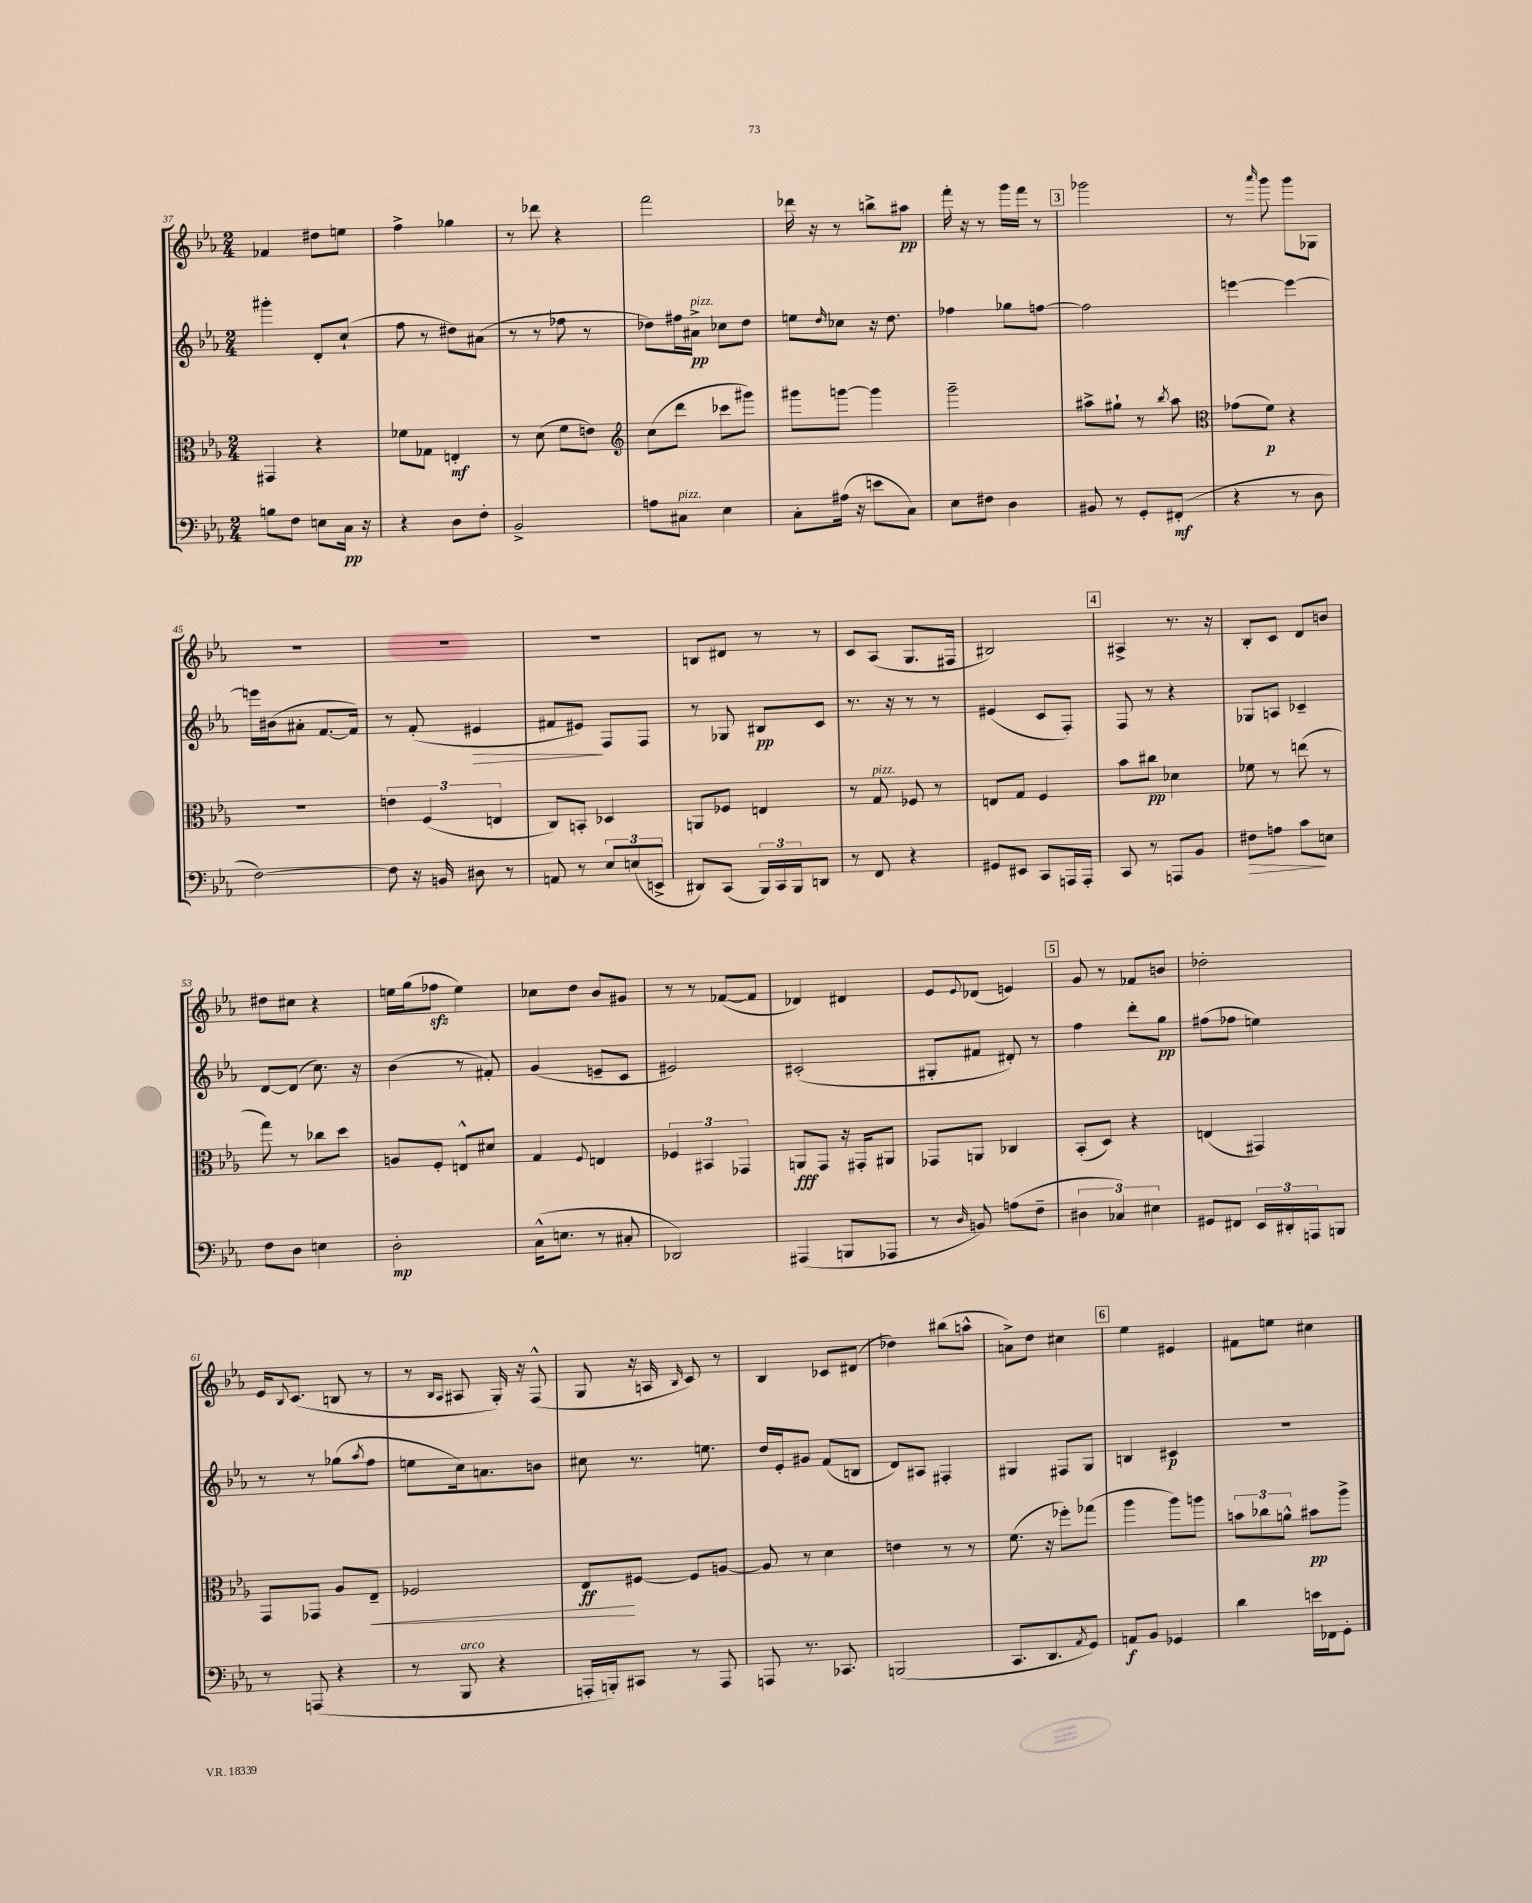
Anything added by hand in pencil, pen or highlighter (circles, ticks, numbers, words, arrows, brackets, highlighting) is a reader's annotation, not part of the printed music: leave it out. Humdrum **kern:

**kern	**kern	**kern	**kern
*staff4	*staff3	*staff2	*staff1
*clefF4	*clefC3	*clefG2	*clefG2
*k[b-e-a-]	*k[b-e-a-]	*k[b-e-a-]	*k[b-e-a-]
*M2/4	*M2/4	*M2/4	*M2/4
8B\L	4GG#/	4ggg#'\	4f-/
8F\J	.	.	.
8E\L	4r	8d'/L	8dd#\L
16C\Jk	.	(8cc`/J	8ee\J
16r	.	.	.
=	=	=	=
4r	8f-\L	8ff\	4ff^\
.	8G-\J	8r	.
8D\L	4E'/	8dd#\L)	4gg-\
8F'\J	.	(8a#\J	.
=	=	=	=
2BB-^/	8r	8r	8r
.	(8d\	8r	8ddd-\
.	8f\L	8ff-\	4r
.	8e\J)	8r	.
=	=	=	=
*	*clefG2	*	*
8A\L	(8cc\L	8dd-\L)	2fff\
8C#\J	8ddd\J	16ff#\L	.
.	.	16a#^\JJ	.
4E-\	8ccc-\L	8cc-\L	.
.	8ggg#\J)	8dd-\J	.
=	=	=	=
8C'\L	8ggg#\L	8ee\L	16ddd-\
.	.	.	16r
.	.	16qqdd/	.
(16A#\Jk	[8ggg\J	8cc-\J	8r
16r	.	.	.
8e\L	4ggg\]	16r	8bb^\L
.	.	8.dd\	.
8C\J)	.	.	8aa#\J
=	=	=	=
8E-\L	2ggg~\	4ff-\	16fff'\
.	.	.	16r
8F#\J	.	.	8r
4D\	.	8gg-\L	16ggg\LL
.	.	.	16fff\JJ
.	.	[8ff\J	8r
=	=	=	=
8BB#/	8aa#^\L	2ff\]	2ggg-\
8r	8gg#`\J	.	.
8GG'/L	8r	.	.
.	8qbb-/	.	.
(8FF#'/J	8aa#\	.	.
=	=	=	=
*	*clefC3	*	*
4r	(8g-\L	[4eee\	8r
.	.	.	16qqaaa-/
.	8f\J)	.	8ggg\
8r	4r	4eee\_	8ggg\L
8D\	.	.	8G-\J
=	=	=	=
[2F\)	2r	16eee\]LL	2r
.	.	(16b#\J	.
.	.	8a#'\J	.
.	.	[8.f/L	.
.	.	16f/]Jk)	.
=	=	=	=
8F\]	6e\	8r	2r
16r	.	(8f'/	.
.	(6F/	.	.
16BB/	.	.	.
8D#\	.	4e#/	.
.	6E/	.	.
8r	.	.	.
=	=	=	=
8AA/	8C/L)	8f#/L	2r
8r	8BB'/J	8e#/J)	.
12E-/L	4D-/	8F/L	.
(12E/	.	.	.
.	.	8F/J	.
12EE^/J	.	.	.
=	=	=	=
8DD#/L)	8AA/L	8r	8B/L
(8CC/J	8F-/J	8G-/	8d#/J
24BBB-/LL)	4E/	8B#/L	8r
24CC/	.	.	.
24BBB-/J	.	.	.
8DD/J	.	8c/J	8r
=	=	=	=
8r	8r	8.r	8c/L
8FF/	8G/	.	(8A-/J
.	.	16r	.
4r	8F-/	8r	8.G/L
.	8r	8r	.
.	.	.	16F#/Jk
=	=	=	=
8GG#/L	8E/L	(4e#/	2B#/)
8EE#/J	8G/J	.	.
8CC/L	4F/	8c/L	.
16AAA/L	.	8F'/J)	.
16AAA'/JJ	.	.	.
=	=	=	=
8CC/	8b-\L	8F/	4A#^/
8r	8cc#\J	8r	.
8AAA/L	4d-\	4r	8.r
8BB-/J	.	.	.
.	.	.	16r
=	=	=	=
8F#\L	8f-\	8G-/L	8B-'/L
8A\J	8r	8A/J	8c/J
8c\L	(8ee\	4c-~/	8d/L
8E\J	8r	.	8b/J
=	=	=	=
8F\L	8gg\)	[8d/L	8dd#\L
8D\J	8r	(8d/]J	8cc#\J
4E\	8cc-\L	8.cc\)	4r
.	8dd\J	.	.
.	.	16r	.
=	=	=	=
2D'\	8A/L	(4b-\	16ee\LL
.	.	.	(16gg\J
.	8F'/J	.	8ff-\J
.	8E^^/L	8r	4ee\)
.	8d#/J	8f#'/)	.
=	=	=	=
(16C^^\LK	4G/	(4g/	8cc-\L
8.E\J	.	.	.
.	.	.	8dd\J
.	8qqF/	.	.
8r	4E/	8e~/L	8b-/L
8C#'/	.	8c/J	8g#/J
=	=	=	=
2DD-/)	6F-/	2e#/)	8r
.	.	.	8r
.	6BB#/	.	.
.	.	.	([8f-/L
.	6GG-/	.	.
.	.	.	8f-/]J
=	=	=	=
(4AAA#/	8AA/L	(2c#'/	4d-/)
.	8GG/J	.	.
8BBB/L	16r	.	4d#/
.	16GG#'/LK	.	.
8AAA-/J	8AA#/J	.	.
=	=	=	=
8r	8GG-/L	8G#'/L	8e-/L
16qqD/	.	.	8qqe-/
8BB/)	8AA/J	8f#/J	(8d-/J
(8A\L	4C-/	8d#'/)	4e/)
8F~\J	.	8r	.
=	=	=	=
6D#\	(8BB-'/L	4ff\	8g/
.	8D/J)	.	8r
6C-/)	.	.	.
.	4r	8ddd'\L	8f-/L
6E#\	.	.	.
.	.	8gg\J	8b/J
=	=	=	=
8GG#/L	(4E/	(8ff#\L	2dd-'\
8FF#/J	.	8ff-\J	.
24EE-/LL	4GG#/)	4ee\)	.
24DD#'/	.	.	.
24AAA/J	.	.	.
8BBB/J	.	.	.
=	=	=	=
8r	8GG/L	8r	16e-/LK
.	.	.	8qqB-/
.	.	.	(8.c/J
(8AAA/	8GG-/J	8r	.
4r	8A-/L	(8gg-\L	8B/
.	.	8qaa-/	.
.	8E-~/J	8ff\J	8r
=	=	=	=
8r	2F-/	8ee\L	8r
.	.	.	16qqB-/LL
.	.	.	16qqA-/JJ
8BBB-/	.	16cc\k)	8A#/
.	.	8.a\	.
4r	.	.	16G'/)
.	.	.	16r
.	.	8b\J	(8F^^/
=	=	=	=
16AAA'/LL	8E-/L	8cc#\	8G/
16BBB'/J)	.	.	.
8CC#/J	[8F#/J	8.r	16r
.	.	.	16A/
.	.	.	16qqB-/
8r	8F#/]L	.	8c/)
.	.	8.ee\	.
8AAA/	[8A/J	.	8r
=	=	=	=
8AAA/	8A/]	16dd/LL	4B-/
.	.	16e-'/J	.
8.r	8r	8g#/J	.
.	4d\	(8f/L	8c-/L
8.CC-/	.	.	.
.	.	8B/J	(8d#/J
=	=	=	=
(2BBB/	4e\	8d/L)	4dd-\)
.	.	8A#/J	.
.	8r	4F#'/	(8bb#\L
.	8r	.	8aa^^\J
=	=	=	=
8.CC/L	(8.f\	4G#/	8a^\L)
.	.	.	8dd\J
8.DD/	16r	.	.
.	8ff-'\L)	8F#/L	4cc#\
8qAA-/	.	.	.
8GG/J)	(8gg-\J	8G#/J	.
=	=	=	=
8AA/L	4aa-\	4B/	4ee-\
8BB-/J	.	.	.
4GG-/	8aa-\L)	4c#/	4e#/
.	8aa\J	.	.
=	=	=	=
4d\	12b\L	2r	8f#\L
.	12cc-\	.	.
.	.	.	8ee\J
.	12a^^\J	.	.
16e\LL	8b#\L	.	4cc#\
16FF-\J	.	.	.
8GG'\J	8aa-^\J	.	.
==	==	==	==
*-	*-	*-	*-
